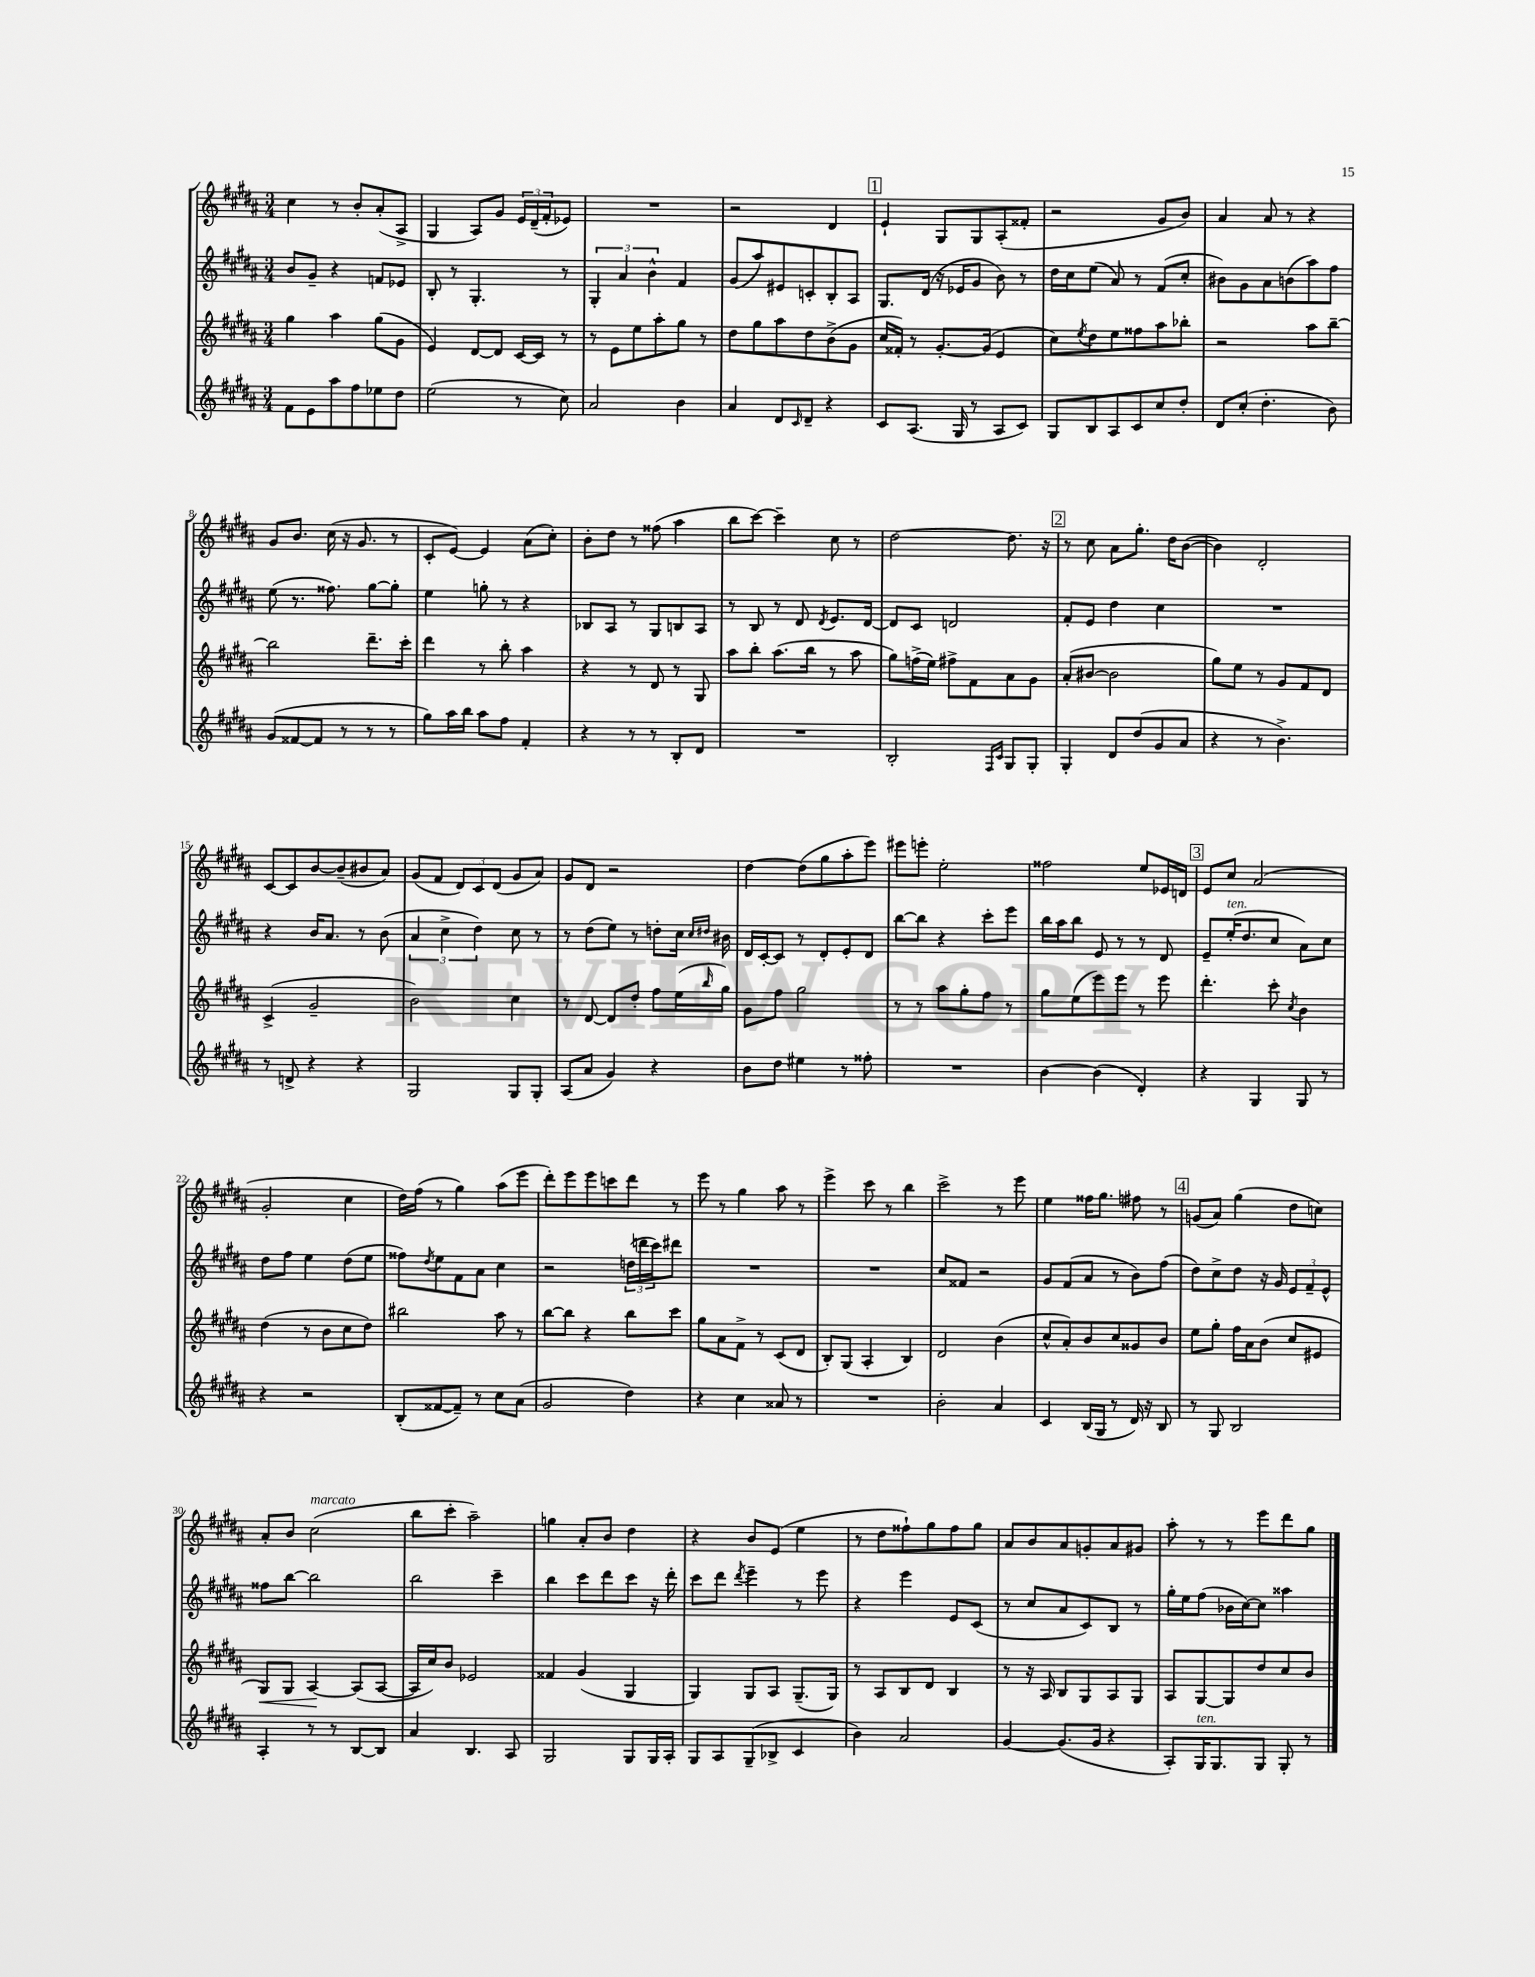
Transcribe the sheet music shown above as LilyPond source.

<<
\new StaffGroup <<
\new Staff = "s0" {
    \clef treble \key b \major \numericTimeSignature \time 3/4
    cis''4 r8 b'8-. ais'8-.( ais8-> |
    gis4 ais8) gis'8 \tuplet 3/2 { e'16 dis'16--( fis'16-. } ees'8) |
    R2. |
    r2 dis'4 |
    \mark \markup { \box "1" } e'4-! gis8 gis8 ais8-.( fisis'8-. |
    r2 gis'8 b'8) |
    ais'4 ais'8 r8 r4 |
    gis'8 b'8. cis''16( r16 gis'8. r8 |
    cis'8-. e'8~) e'4 ais'8( cis''8-.) |
    b'8-. dis''8 r8 fisis''8( ais''4 |
    b''8 cis'''8~) cis'''4-- cis''8 r8 |
    dis''2~ dis''8. r16 |
    \mark \markup { \box "2" } r8 cis''8 ais'8 gis''8.-. dis''16 b'8~( |
    b'4) dis'2-. |
    cis'8~ cis'8 b'8~ b'8--( bis'8 ais'8) |
    gis'8( fis'8 \tuplet 3/2 { dis'8) cis'8 dis'8( } gis'8 ais'8) |
    gis'8 dis'8 r2 |
    dis''4~ dis''8( gis''8 ais''8-. e'''8) |
    eis'''8 e'''8-. e''2-. |
    fisis''2 e''8 ees'16 d'16 |
    \mark \markup { \box "3" } e'8 cis''8 ais'2( |
    gis'2-. cis''4 |
    dis''16) fis''16( r8 gis''4) ais''8( e'''8 |
    dis'''8-.) e'''8 e'''8 c'''8 dis'''8 r8 |
    e'''8 r8 gis''4 ais''8 r8 |
    e'''4-> cis'''8 r8 b''4 |
    cis'''2-> r8 e'''8 |
    e''4 fisis''16 gis''8. fis''8 r8 |
    \mark \markup { \box "4" } g'8( ais'8) gis''4( dis''8 c''8) |
    ais'8-. b'8 cis''2^\markup { \italic "marcato" }( |
    b''8 cis'''8-. ais''2--) |
    g''4 ais'8-. b'8 dis''4 |
    r4 b'8 e'8( e''4 |
    r8 dis''8 fisis''8-!) gis''8 fisis''8 gis''8 |
    ais'8 b'8 ais'8 g'8-. ais'8 gis'8 |
    ais''8-. r8 r8 e'''8 dis'''8 gis''8 \bar "|." |
}
\new Staff = "s1" {
    \clef treble \key b \major \numericTimeSignature \time 3/4
    b'8 gis'8-- r4 f'8 ees'8 |
    b8-. r8 gis4.-. r8 |
    \tuplet 3/2 { gis4-. ais'4 b'4-^ } fis'4 |
    gis'8( ais''8) eis'8 c'8-. b8-. ais8 |
    \mark \markup { \box "1" } gis8. dis'16( r16 ees'16 gis'8 b'8) r8 |
    dis''16 cis''16 e''8( ais'8) r8 fis'8( cis''8-. |
    bis'8) gis'8 ais'8 b'8( ais''8) fis''8 |
    e''8( r8. fisis''8.) gis''8~ gis''8-. |
    e''4 g''8-. r8 r4 |
    bes8 ais8 r8 gis8 b8 ais8 |
    r8 b8 r8 dis'8 \acciaccatura { dis'8 } e'8. dis'16~ |
    dis'8 cis'8 d'2 |
    \mark \markup { \box "2" } fis'8-. e'8 dis''4 cis''4 |
    R2. |
    r4 b'16 ais'8. r8 b'8( |
    \tuplet 3/2 { ais'4 cis''4-> dis''4) } cis''8 r8 |
    r8 dis''8( e''8) r8 d''8-. cis''16 \grace { cis''16 dis''16 } bis'16 |
    dis'16 cis'16~-. cis'8 r8 dis'8-. e'8-. dis'8 |
    b''8~ b''8 r4 cis'''8-. e'''8 |
    b''16 ais''16 b''8 e'8 r8 r8 dis'8 |
    \mark \markup { \box "3" } e'8-- e''16-.^\markup { \italic "ten." }( dis''8. cis''8 ais'8) cis''8 |
    dis''8 fis''8 e''4 dis''8( e''8 |
    fisis''8) \acciaccatura { dis''8 } e''8 fis'8 ais'8 cis''4 |
    r2 \tuplet 3/2 { d''16( d'''16 cis'''16) } dis'''8 |
    R2. |
    R2. |
    cis''8 fisis'8 r2 |
    gis'8 fis'8( ais'8 r8 b'8) fis''8( |
    \mark \markup { \box "4" } dis''8) cis''8-> dis''8 r16 gis'16 \tuplet 3/2 { e'8 fis'8-- e'8-^ } |
    fisis''8 b''8~ b''2 |
    b''2 cis'''4-- |
    b''4 cis'''8 dis'''8 cis'''8 r16 dis'''16-. |
    cis'''8 dis'''8 \acciaccatura { dis'''8 } e'''4-- r8 e'''8 |
    r4 e'''4 e'8 cis'8( |
    r8 cis''8 ais'8 cis'8) b8 r8 |
    gis''16-. e''16 fis''8( bes'16 cis''16~) cis''8 aisis''4 \bar "|." |
}
\new Staff = "s2" {
    \clef treble \key b \major \numericTimeSignature \time 3/4
    gis''4 ais''4 gis''8( gis'8 |
    e'4) dis'8~ dis'8 cis'16~ cis'16 r8 |
    r8 e'8 e''8 ais''8-. gis''8 r8 |
    dis''8 gis''8 ais''8 dis''8 b'8->( gis'8 |
    \mark \markup { \box "1" } cis''16 fisis'16-.) r8 gis'8.~-. gis'16( e'4 |
    cis''8) \acciaccatura { e''8 } dis''8 e''8 fisis''8 ais''8 bes''8-. |
    r2 ais''8 b''8~-- |
    b''2 dis'''8.-- cis'''16-. |
    dis'''4 r8 b''8-. ais''4 |
    r4 r8 dis'8 r8 gis8 |
    ais''8 b''8-. ais''8.( b''16 r8 ais''8 |
    gis''8) f''16->( e''16) fis''8-> fis'8 ais'8 gis'8 |
    \mark \markup { \box "2" } ais'8-.( bis'8~ bis'2 |
    gis''8) e''8 r8 gis'8 fis'8 dis'8 |
    cis'4->( gis'2-- |
    b'2) cis''4 |
    r8 dis'8~ dis'8 dis''8-. fis''8 e''16( \grace { b''16 } gis''16) |
    gis'8 fis''8 gis''2 |
    r8 r8 ais''8 gis''8-. fis''8 r8 |
    gis''8 e''8( e'''8) e'''8 r8 e'''8 |
    \mark \markup { \box "3" } dis'''4.-. cis'''8-. \acciaccatura { cis''8 } b'4 |
    dis''4( r8 b'8 cis''8 dis''8) |
    bis''2 ais''8 r8 |
    b''8~ b''8 r4 b''8 cis'''8 |
    gis''8 ais'8 fis'8-> r8 cis'8( dis'8 |
    b8-.) gis8( ais4-. b4) |
    dis'2 b'4( |
    cis''8-^ ais'8-.) b'8 cis''8 gisis'8 b'8 |
    \mark \markup { \box "4" } e''8 gis''8-. fis''16 ais'16 b'8( cis''8 eis'8 |
    gis8\<) gis8 ais4~\! ais8( ais8~ |
    ais16 cis''16) b'8 ees'2 |
    fisis'4 gis'4( gis4 |
    gis4) gis8 ais8 gis8.--( gis16) |
    r8 ais8 b8 dis'8 b4 |
    r8 r16 ais16 b8 gis8 ais8 gis8 |
    ais8 gis8~ gis8 dis''8 cis''8 b'8 \bar "|." |
}
\new Staff = "s3" {
    \clef treble \key b \major \numericTimeSignature \time 3/4
    fis'8 e'8 ais''8 fis''8 ees''8 dis''8 |
    e''2( r8 cis''8) |
    ais'2 b'4 |
    ais'4 dis'8 \grace { cis'16 } dis'8-- r4 |
    \mark \markup { \box "1" } cis'8 ais8.( gis16 r8 ais8 cis'8) |
    gis8 b8 ais8 cis'8 cis''8 dis''8-. |
    dis'8 cis''8-.( dis''4.-. b'8) |
    gis'8( fisis'8~ fisis'8 r8 r8 r8 |
    gis''8) ais''16 b''16 ais''8 fis''8 fis'4-. |
    r4 r8 r8 b8-. dis'8 |
    R2. |
    b2-. \grace { fis16 cis'16 } gis8 gis8-. |
    \mark \markup { \box "2" } gis4-. dis'8 dis''8( gis'8 ais'8 |
    r4 r8 b'4.->) |
    r8 d'8-> r4 r4 |
    gis2 gis8 gis8-. |
    ais8( ais'8 gis'4) r4 |
    b'8 dis''8 eis''4 r8 fisis''8-. |
    R2. |
    b'4~ b'4( dis'4-.) |
    \mark \markup { \box "3" } r4 gis4 gis8 r8 |
    r4 r2 |
    b8-.( fisis'8~ fisis'8--) r8 cis''8 ais'8( |
    gis'2 dis''4) |
    r4 cis''4 aisis'8 r8 |
    R2. |
    b'2-. ais'4 |
    cis'4 b16( gis16 r8 dis'16) r16 b8 |
    \mark \markup { \box "4" } r8 gis8 b2 |
    ais4-. r8 r8 b8~ b8 |
    ais'4 b4. ais8 |
    gis2 gis8 gis16 ais16-. |
    gis8 ais8 gis8--( bes8-> cis'4 |
    b'4) ais'2 |
    gis'4~ gis'8.( gis'16 r4 |
    ais8-.) gis16^\markup { \italic "ten." } gis8. gis8 gis8-. r8 \bar "|." |
}
>>
>>
